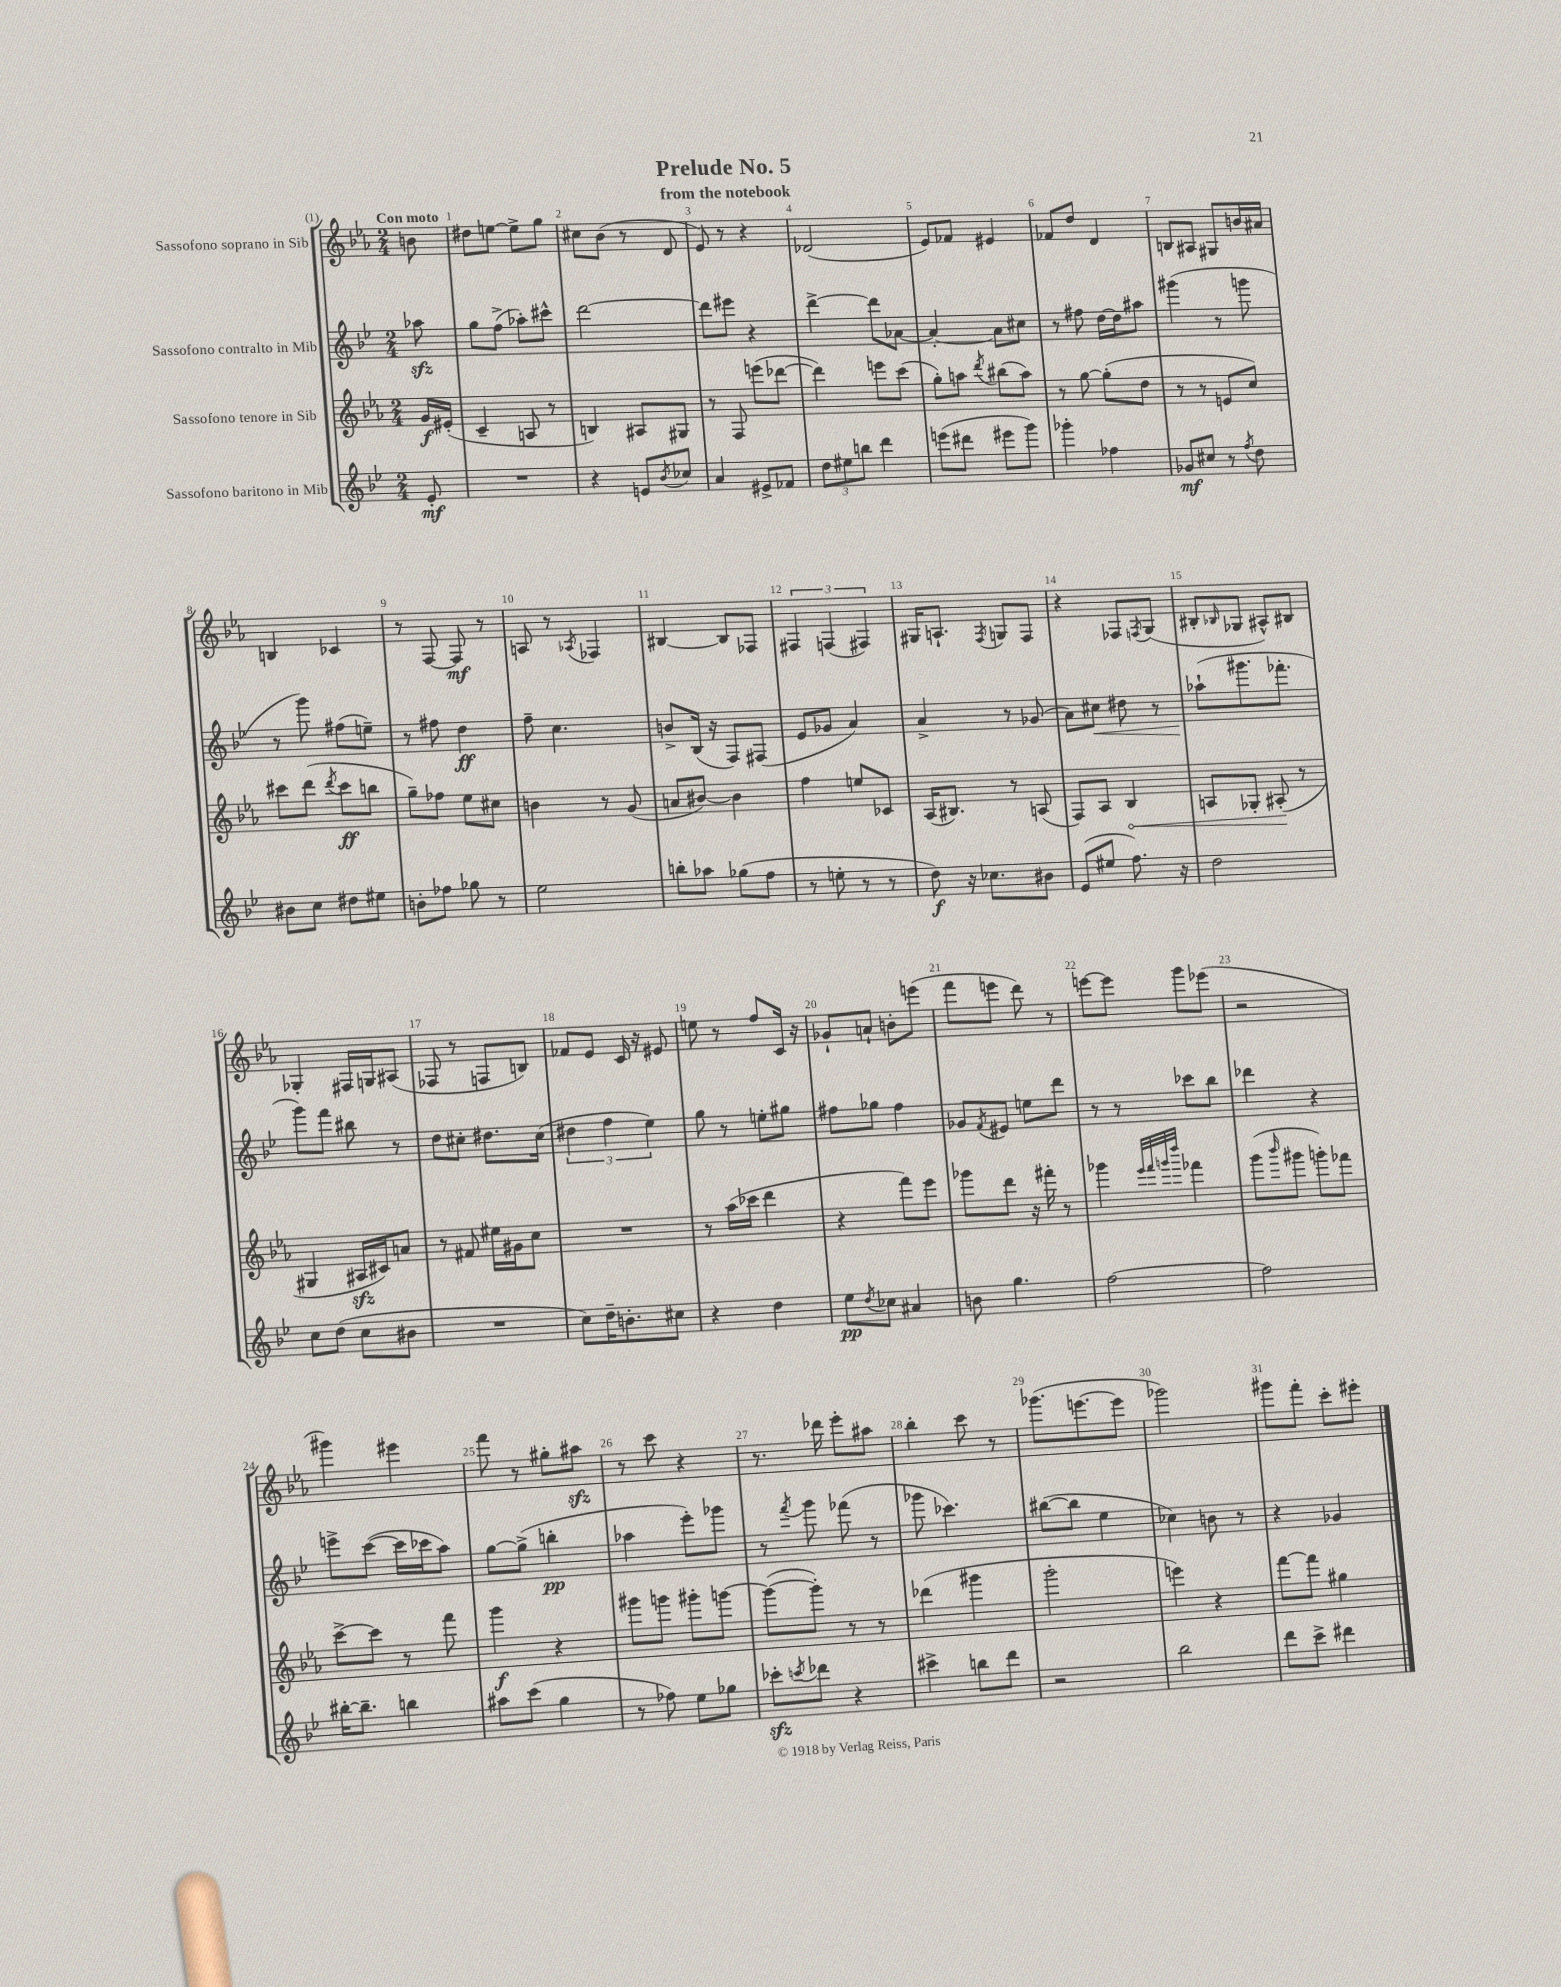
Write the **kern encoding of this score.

**kern	**kern	**kern	**kern
*staff4	*staff3	*staff2	*staff1
*clefG2	*clefG2	*clefG2	*clefG2
*k[b-e-]	*k[b-e-a-]	*k[b-e-]	*k[b-e-a-]
*M2/4	*M2/4	*M2/4	*M2/4
8e-'/	16g/LL	8aa-\	8b\
.	(16e#'/JJ	.	.
=	=	=	=
2r	4c~/	8gg\L	8dd#\L
.	.	(8ff^\J	[8ee\J
.	8A/	8aa-'\L)	8ee^\]L
.	8r	8ccc#^^\J	8gg\J
=	=	=	=
4r	4B/)	[2ddd\	8cc#\L
.	.	.	(8b-\J
8e/L	8A#/L	.	8r
8qb-/	.	.	.
8cc-/J	8G#/J	.	8d/
=	=	=	=
4a/	8r	8ddd\]L	8e-/)
.	8F/	8eee#\J	8r
8e#^/L	(8eee\L	4r	4r
8f-/J	[8ddd-\J	.	.
=	=	=	=
12dd\L	4ddd-\])	[4ddd^\	(2d-/
12ee#\	.	.	.
12bb\J	.	.	.
4ddd\	8eee\L	8ddd\]L	.
.	(8ccc\J	[8a-\J	.
=	=	=	=
(8eee\L	8gg'\L)	4a-'/_	8e-/L)
8ddd#\J	8aa\J	.	8f-/J
.	8qddd/	.	.
8eee#\L	(8bb#\L	8a-\]L	4e#/
8ggg\J)	8aa\J)	8cc#\J	.
=	=	=	=
4ggg-'\	8r	8r	8f-/L
.	[8gg\	8ff#\	8dd/J
4ff-\	(8gg'\]L	[16dd\LL	4d/
.	.	16dd\]J	.
.	8dd\J	8aa#\J	.
=	=	=	=
8g-/L	8r	(4ggg#\	8B/L
8cc#/J	8r	.	8A#/J
8r	8e/L	8r	8G#/L
8qff/	.	.	.
8dd\	8cc/J)	8ggg\	16b/L
.	.	.	16a#/JJ
=	=	=	=
8b#\L	8ccc#\L	8r	4B/
8cc\J	(8ddd\J	8ggg\)	.
.	8qddd/	.	.
8dd#\L	8ccc#\L	(8ff#\L	4c-/
8ee#\J	8bb\J	8ee~\J)	.
=	=	=	=
8b'\L	8gg~\L)	8r	8r
8ff-\J	8ff-\J	8ff#\	[8F/
8gg-\	8ee-\L	4dd\	8F/]
8r	8cc#\J	.	8r
=	=	=	=
2ee-\	4b\	8ff~\	8A/
.	.	4.cc\	8r
.	.	.	8qA-/
.	8r	.	4F-/
.	(8g/	.	.
=	=	=	=
8bb'\L	8a/L	8b^/L	[4B#/
8aa-\J	[8b#/J)	(16B-/Jk	.
.	.	16r	.
(8gg-\L	4b#\]	8F/L)	8B#/]L
8ff\J	.	(8F#/J	8F-/J
=	=	=	=
8r	4ff\	8e-/L	6F#/
8ee'\	.	8g-/J	.
.	.	.	(6F/
8r	8ee/L	4a/)	.
.	.	.	6F#/)
8r	8c-/J	.	.
=	=	=	=
8dd\)	(16A-/LK	4a^/	16G#/LK
.	8.B#/J)	.	8.A`/J
16r	.	.	.
8.cc-\L	.	.	.
.	.	.	8qF/
.	8r	8r	8G/L
8b#\J	(8A/	(8g-/	8F/J
=	=	=	=
(8e-/L	8F/L)	8a\L)	4r
8ee#/J	8A-/J	8cc#\J	.
8.ff\)	4B-/	8dd#\	8F-/L
.	.	.	8qF/
.	.	8r	(8G/J
16r	.	.	.
=	=	=	=
2dd\	8A/L	(8aa-`\L	8B#'/L
.	.	.	16qqB-/
.	8G-'/J	8.ggg#\	8G-/J
.	(8A#'/	.	8A#^^/L)
.	.	8.fff-'\J	.
.	8r	.	8B#/J
=	=	=	=
8cc\L	4G#/	8ggg\L)	4G-'/
(8dd\J	.	8fff\J	.
8cc\L	16A#/LL	8bb#\	16F#/LL
.	16c#/J)	.	16G/J
8b#\J	8a/J	8r	(8A#/J
=	=	=	=
2r	8r	8dd\L	8F-/
.	8f#/	8cc#'\J	8r
.	16ee#\LL	8.dd#\L	8F/L
.	16g#\J	.	.
.	8cc\J	.	8B/J)
.	.	(16cc#\Jk	.
=	=	=	=
8cc\L)	2r	6dd#\	8f-/L
16dd~\K	.	.	8e-/J
.	.	6ff\	.
8.b'\	.	.	.
.	.	.	16c/
.	.	.	16r
.	.	6ee-\)	.
8cc#\J	.	.	8e#/
=	=	=	=
4r	8r	8gg\	8ee\
.	(16aa-\LL	8r	8r
.	16ccc-\JJ	.	.
4dd\	4ddd\	8ee'\L	8ff/L
.	.	8gg#\J	16c/Jk
.	.	.	16r
=	=	=	=
8ee-\L	4r	8ff#\L	8g-`/L
8qdd/	.	.	.
8cc-\J	.	8gg-\J	8a`/J
4a#/	8fff\L)	4ff#\	8b'\L
.	8eee-\J	.	(8eee\J
=	=	=	=
8b\	8ggg-\L	8g-/L	8fff\L
.	.	8qf/	.
4.gg\	8ddd\J	8e#/J	8eee\J
.	16r	8ee\L	8ddd\)
.	16fff#'\	.	.
.	8r	8ddd\J	8r
=	=	=	=
[2ff\	4ggg-\	8r	[8eee\L
.	.	8r	8eee\]J
.	32qqeee-/LLL	.	.
.	32qqfff/	.	.
.	32qqggg/	.	.
.	32qqdddd/JJJ	.	.
.	4fff-\	8ccc-\L	8ggg\L
.	.	8bb-\J	(8eee-\J
=	=	=	=
2ff\]	(8ggg\L	4ddd-\	2r
.	16qqbbb-/	.	.
.	8ggg#\J	.	.
.	8ggg'\L)	4r	.
.	8fff-\J	.	.
=	=	=	=
[16bb#'\LK	[8ccc^\L	8eee^\L	4ggg#\)
8.bb#~\]J	.	.	.
.	8ccc\]J	([8ccc\J	.
4bb\	8r	16ccc\]LL	4eee#\
.	.	16ccc-\J	.
.	8fff\	8aa\J)	.
=	=	=	=
8aa#\L	4ggg\	[8gg\L	8fff\
(8ccc\J	.	(8gg^\]J	8r
4gg\	4r	4bb'\	8gg#'\L
.	.	.	8aa#\J
=	=	=	=
8r	8ggg#\L	4aa-\	8r
8ff-\)	8ggg\J	.	8ccc\
8ee-\L	8ggg#'\L	8eee-'\L)	4r
8gg-\J	[8ggg\J	8ggg-\J	.
=	=	=	=
8ccc-'\L	(8ggg\_L	8r	8.r
8qccc/	.	8qfff/	.
8ddd-\J	8ggg'\]J)	8ggg\	.
.	.	.	16ddd-\
4r	8r	(8fff-\	8eee-'\L
.	8r	8r	8aa#\J
=	=	=	=
4ccc#^\	(4ddd-\	8ggg-\	4bb-'\
.	.	4.ccc-\)	.
8bb\L	4ggg#\	.	8ccc\
8ddd\J	.	.	8r
=	=	=	=
2r	2ggg'\	([8bb#\L	(8.ggg-\L
.	.	8bb#\]J	.
.	.	.	[8.eee\
.	.	4ee-\	.
.	.	.	8eee\]J
=	=	=	=
2bb-\	4eee\)	4cc-\)	2ggg-\)
.	4r	8b\	.
.	.	8r	.
=	=	=	=
8ddd\L	[8fff\L	4r	8ggg#\L
8ccc^\J	8fff\]J	.	8fff'\J
4ddd#\	4gg#\	4g-/	8ccc'\L
.	.	.	8eee#'\J
==	==	==	==
*-	*-	*-	*-
